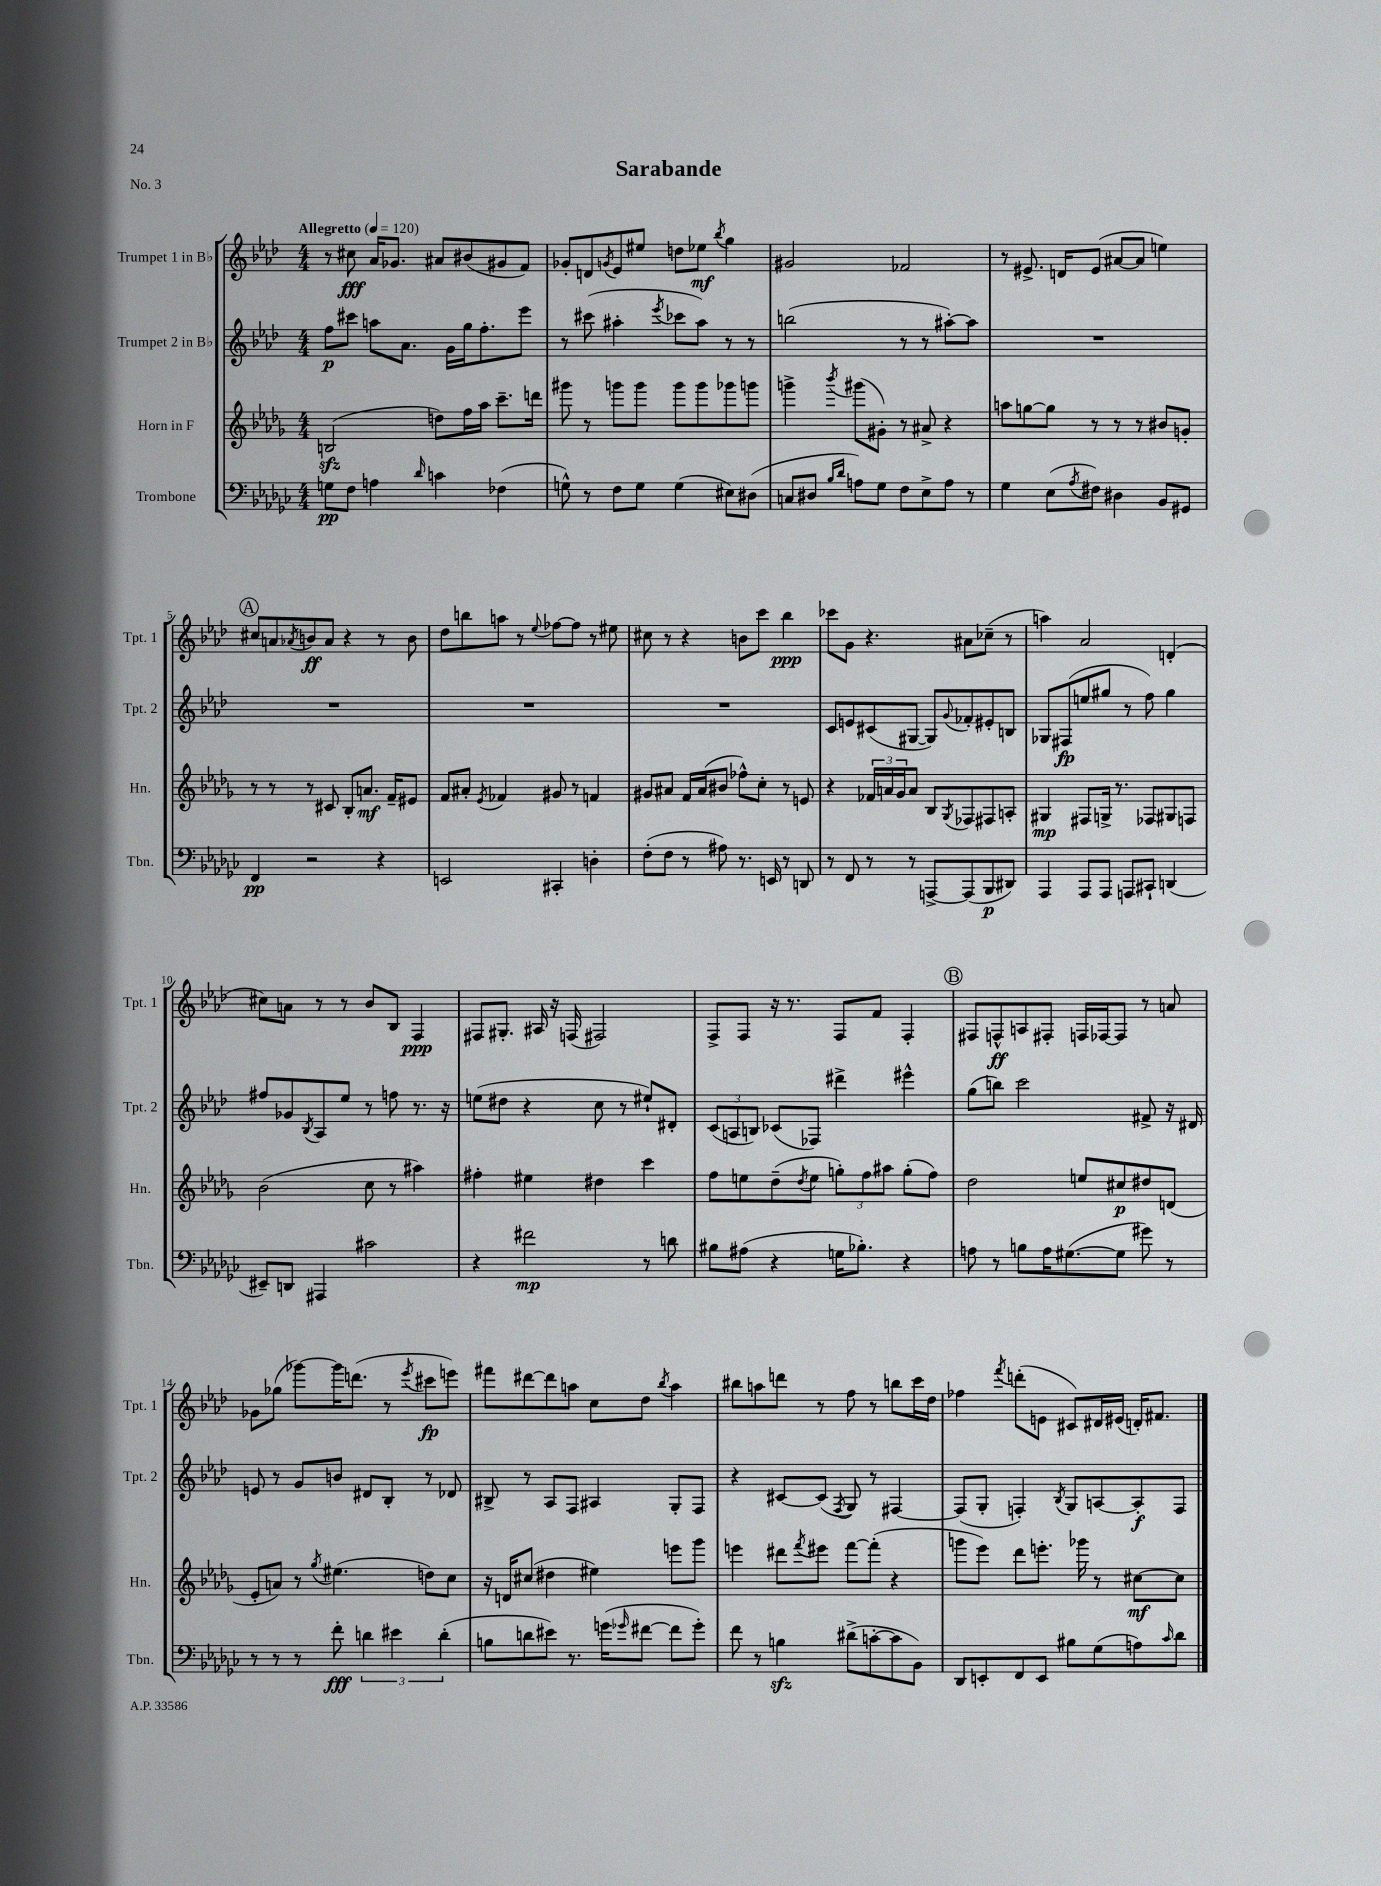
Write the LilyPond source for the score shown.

\header { title = "Sarabande" piece = "No. 3" }
<<
\new StaffGroup <<
\new Staff = "s0" \with { instrumentName = "Trumpet 1 in Bb" shortInstrumentName = "Tpt. 1" } {
    \clef treble \key aes \major \numericTimeSignature \time 4/4 \tempo "Allegretto" 4 = 120
    r8 cis''8\fff aes'16 ges'8. ais'8 bis'8( gis'8 f'8) |
    ges'8-. d'8 \acciaccatura { g'8 } ees'8 eis''8 d''8 ees''8\mf \acciaccatura { bes''8 } g''4 |
    gis'2 fes'2 |
    r8 eis'8.-> d'16 eis'8( ais'8~ ais'8 e''4) |
    \mark \markup { \circle "A" } cis''8 a'8 \acciaccatura { aes'8 } b'8\ff aes'8 r4 r8 b'8 |
    des''8 b''8 a''8 r8 \appoggiatura { ees''8 } fes''8~ fes''8 r8 eis''8 |
    cis''8 r8 r4 b'8 c'''8 bes''4\ppp |
    ces'''8 g'8 r4. ais'8 ces''8--( r8 |
    a''4) aes'2 d'4-.( |
    cis''8) a'8 r8 r8 bes'8 bes8 f4\ppp |
    fis8 gis8.-. ais16 r16 f16( fis2) |
    f8-> f8 r16 r8. f8 f'8 f4-. |
    \mark \markup { \circle "B" } fis8 f8-^\ff a8 fis8-. f16 fes16~ fes8 r8 a'8 |
    ges'8 ges''8( ges'''8~) ges'''16 d'''8.( r8 \acciaccatura { ees'''8 } cis'''8\fp e'''8) |
    fis'''8 dis'''8~ dis'''8 a''8 c''8 des''8 \acciaccatura { bes''8 } a''4 |
    bis''8 a''8 d'''8 r8 f''8 r8 b''8 c'''16 des''16 |
    fes''4 \acciaccatura { f'''8 } d'''8-.( e'8 cis'8) dis'16 eis'16( d'16-.) fis'8. \bar "|." |
}
\new Staff = "s1" \with { instrumentName = "Trumpet 2 in Bb" shortInstrumentName = "Tpt. 2" } {
    \clef treble \key aes \major \numericTimeSignature \time 4/4
    f''8\p cis'''8 a''8 aes'8. g'16 g''16 f''8.-. ees'''8 |
    r8 cis'''8( ais''4-. \acciaccatura { ees'''8 } ces'''8 ais''8) r8 r8 |
    b''2( r8 r8 ais''8~-.) ais''8 |
    R1 |
    \mark \markup { \circle "A" } R1 |
    R1 |
    R1 |
    c'8 e'8 cis'8( gis8~ gis8) \appoggiatura { g'8 } fes'8-. eis'8-. b8 |
    ges8 fis8\fp( e''8 gis''8 r8 f''8) gis''4 |
    fis''8 ges'8 \acciaccatura { bes8 } aes8 ees''8 r8 f''8 r8. r16 |
    e''8( dis''8 r4 c''8 r8 eis''8-!) dis'8-. |
    \tuplet 3/2 { c'8( a8 b8) } ces'8( fes8) dis'''4-> eis'''4-^ |
    \mark \markup { \circle "B" } g''8( b''8) c'''2 fis'8-> r16 dis'16 |
    e'8 r8 g'8 b'8 dis'8 bes8-. r8 des'8 |
    bis8-> r8 aes8 f8 ais4 g8-. f8 |
    r4 cis'8~ cis'8( \acciaccatura { f8 } g8) r8 fis4~ |
    fis8( g8-. f4-.) \acciaccatura { bes8 } g8 a8~ a8-.\f f8 \bar "|." |
}
\new Staff = "s2" \with { instrumentName = "Horn in F" shortInstrumentName = "Hn." } {
    \clef treble \key des \major \numericTimeSignature \time 4/4
    b2\sfz( d''8) f''16 aes''16 c'''8.-- d'''16 |
    gis'''8 r8 g'''8 g'''8 g'''8 g'''8 ges'''8 g'''8 |
    g'''4-> \acciaccatura { bes'''8 } gis'''8( gis'8-.) r8 ais'8-> r4 |
    a''8 g''8~ g''8 r8 r8 r8 bis'8 g'8-. |
    \mark \markup { \circle "A" } r8 r8 r8 cis'8 bes8-. a'8.\mf f'16-- eis'8 |
    f'8 ais'8-. \acciaccatura { ees'8 } fes'4 gis'8 r8 f'4 |
    gis'8 ais'8 f'16 ais'16( bis'8 fes''8-^) c''8-. r8 e'8 |
    r4 \tuplet 3/2 { fes'16 a'16 ges'16 } a'8 bes8 \acciaccatura { ges8 } fes8 fis8 a8-. |
    gis4\mp fis8 g16-> r8. fes8 gis8 f8 |
    bes'2( c''8 r8 ais''4) |
    fis''4-. eis''4 dis''4 c'''4 |
    f''8 e''8 des''8--( \acciaccatura { des''8 } e''8 \tuplet 3/2 { g''8-.) f''8 ais''8 } g''8-.( f''8) |
    \mark \markup { \circle "B" } des''2 e''8 cis''8\p dis''8 d'8( |
    ees'8-. a'8) r8 \acciaccatura { ges''8 } eis''4.( d''8) c''8 |
    r16 d'16 cis''8( dis''4 eis''4) e'''8 ges'''8 |
    e'''4 dis'''8 \acciaccatura { f'''8 } eis'''8 f'''8~ f'''8-.( r4 |
    g'''8 ees'''8) des'''8 e'''8.-. ges'''16 r8 cis''8~\mf cis''8 \bar "|." |
}
\new Staff = "s3" \with { instrumentName = "Trombone" shortInstrumentName = "Tbn." } {
    \clef bass \key ges \major \numericTimeSignature \time 4/4
    g8\pp f8 a4 \grace { des'16 } c'4 fes4( |
    g8-^) r8 f8 g8 g4( eis8) dis8( |
    c8 dis8 \grace { bes16 des'16 } a8) ges8 f8 ees8-> a8 r8 |
    ges4 ees8( \acciaccatura { aes8 } fis8) dis4 bes,8 gis,8 |
    \mark \markup { \circle "A" } f,4\pp r2 r4 |
    e,2 cis,4-. d4-. |
    f8-.( f8 r8 ais8) r8. e,16 r8 d,8 |
    r8 f,8 r8 r8 a,,8~-> a,,8( bes,,8\p dis,8) |
    aes,,4 aes,,8 aes,,8 a,,8 cis,8-! d,4( |
    eis,8--) d,8 ais,,4 cis'2 |
    r4 fis'2\mp r8 d'8 |
    bis8 ais8( r4 g16 bes8.-.) r4 |
    \mark \markup { \circle "B" } a8 r8 b8 a16 gis8.~( gis8 gis'8) r8 |
    r8 r8 r8 f'8-.\fff \tuplet 3/2 { d'4 eis'4 d'4-.( } |
    b8 d'8 eis'8) r8. g'16( \grace { ges'16 } fis'8~ fis'8 ges'8-.) |
    f'8 r8 b4\sfz dis'8->( c'8~-. c'8 bes,8) |
    des,8 e,8-. f,8 e,8 bis8 ges8( a8) \grace { ces'16 } des'8 \bar "|." |
}
>>
>>
